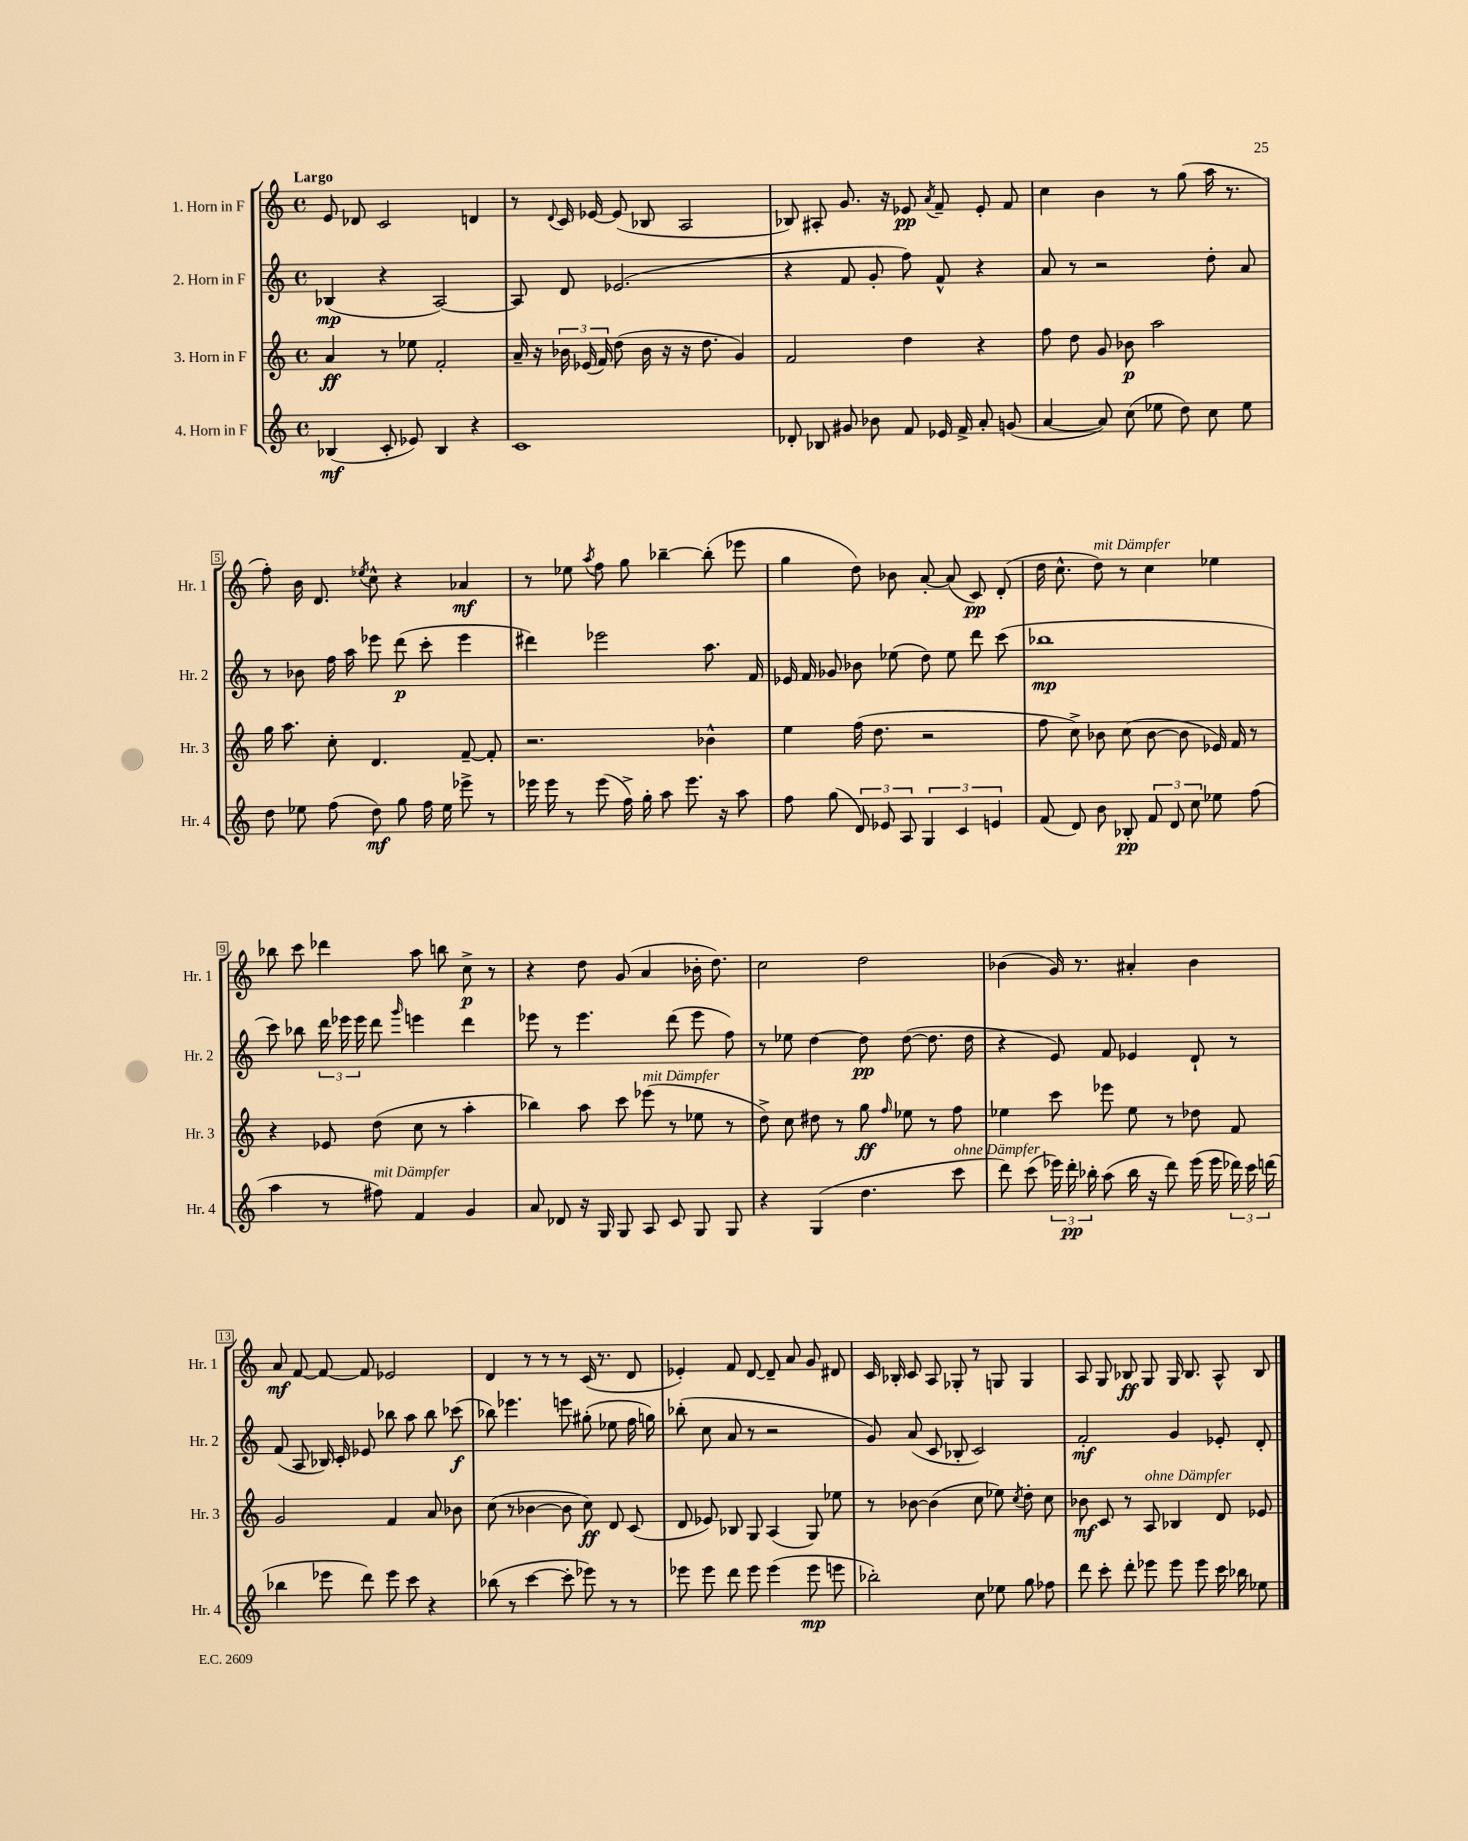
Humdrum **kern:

**kern	**dynam	**kern	**dynam	**kern	**dynam	**kern	**dynam
*part4	*part4	*part3	*part3	*part2	*part2	*part1	*part1
*staff4	*staff4	*staff3	*staff3	*staff2	*staff2	*staff1	*staff1
*I"4. Horn in F	*	*I"3. Horn in F	*	*I"2. Horn in F	*	*I"1. Horn in F	*
*I'Hr. 4	*	*I'Hr. 3	*	*I'Hr. 2	*	*I'Hr. 1	*
*clefG2	*	*clefG2	*	*clefG2	*	*clefG2	*
*k[]	*	*k[]	*	*k[]	*	*k[]	*
*M4/4	*	*M4/4	*	*M4/4	*	*M4/4	*
*met(c)	*	*met(c)	*	*met(c)	*	*met(c)	*
=1	=1	=1	=1	=1	=1	=1	=1
!	!	!	!	!	!	!LO:TX:a:B:t=Largo	!
(4B-X/	mf	4a/	ff	(4B-X/	mp	8e/	.
.	.	.	.	.	.	8d-X/	.
8c'/	.	8r	.	4r	.	2c/	.
8e-X/)	.	8ee-X\	.	.	.	.	.
4B-/	.	2f'/	.	[2A/)	.	.	.
4r	.	.	.	.	.	4dn/	.
=2	=2	=2	=2	=2	=2	=2	=2
1c	.	16a~/	.	8A/]	.	8r	.
.	.	16r	.	.	.	.	.
.	.	.	.	.	.	8qqd/	.
.	.	24b-X\	.	8d/	.	16c/	.
.	.	(24e-X/	.	.	.	.	.
.	.	.	.	.	.	[16e-X/	.
.	.	24f/)	.	.	.	.	.
.	.	(8dd\	.	(2.e-X/	.	(8e-/]	.
.	.	16b-\	.	.	.	8B-X/	.
.	.	16r	.	.	.	.	.
.	.	16r	.	.	.	2A/	.
.	.	8.dd\	.	.	.	.	.
.	.	4g/)	.	.	.	.	.
=3	=3	=3	=3	=3	=3	=3	=3
8d-X'/	.	2f/	.	4r	.	8B-X/)	.
8B-X/	.	.	.	.	.	8A#X'/	.
8g#X/	.	.	.	8f/	.	8.g/	.
8b-X\	.	.	.	8g'/	.	.	.
.	.	.	.	.	.	16r	.
8f/	.	4dd\	.	8ff\)	.	8e-X/	pp
.	.	.	.	.	.	8qa/	.
16e-X/	.	.	.	8f^^/	.	8f~/	.
16f^/	.	.	.	.	.	.	.
8a'/	.	4r	.	4r	.	8e-'/	.
(8gn/	.	.	.	.	.	8f/	.
=4	=4	=4	=4	=4	=4	=4	=4
[4a/	.	8ff\	.	8a/	.	4cc\	.
.	.	8dd\	.	8r	.	.	.
8a/])	.	8g/	.	2r	.	4b\	.
(8cc\	.	8b-X\	p	.	.	.	.
8ee-X\	.	2aa\	.	.	.	8r	.
8dd\)	.	.	.	.	.	(8gg\	.
8cc\	.	.	.	8dd'\	.	16aa\	.
.	.	.	.	.	.	8.r	.
8ee-\	.	.	.	8a/	.	.	.
!!LO:LB:g=z
=5	=5	=5	=5	=5	=5	=5	=5
8dd\	.	16gg\	.	8r	.	8ff'\)	.
.	.	8.aa\	.	.	.	.	.
8ee-X\	.	.	.	8b-X\	.	16b\	.
.	.	.	.	.	.	8.d/	.
(8ff\	.	8cc'\	.	16ff\	.	.	.
.	.	.	.	16aa\	.	.	.
.	.	.	.	.	.	8qee-X/	.
8dd\)	mf	4.d/	.	8eee-X\	.	8cc^^\	.
8gg\	.	.	.	(8ddd\	p	4r	.
16ff\	.	.	.	8ccc'\	.	.	.
16ee-\	.	.	.	.	.	.	.
8eee-X^\	.	[8f~/	.	4eee-\	.	4a-X/	mf
8r	.	8f'/]	.	.	.	.	.
=6	=6	=6	=6	=6	=6	=6	=6
16eee-X\	.	2.r	.	4ddd#X\)	.	8r	.
16eee-\	.	.	.	.	.	.	.
8r	.	.	.	.	.	8ee-X\	.
.	.	.	.	.	.	8qaa/	.
(8eee-\	.	.	.	2eee-X\	.	8ff\	.
16ff^\)	.	.	.	.	.	8gg\	.
16gg'\	.	.	.	.	.	.	.
8aa\	.	.	.	.	.	[4bb-X~\	.
8.eee-\	.	.	.	.	.	.	.
.	.	4b-X^^\	.	8.aa\	.	(8bb-'\]	.
16r	.	.	.	.	.	.	.
8aa\	.	.	.	.	.	8eee-X\	.
.	.	.	.	16f/	.	.	.
=7	=7	=7	=7	=7	=7	=7	=7
8ff\	.	4ee\	.	16e-X/	.	4gg\	.
.	.	.	.	16f/	.	.	.
(8gg\	.	.	.	8g-X/	.	.	.
12d/)	.	(16ff\	.	8b-X\	.	8dd\)	.
.	.	8.dd\	.	.	.	.	.
12e-X/	.	.	.	.	.	.	.
.	.	.	.	(8ee-X\	.	8b-X\	.
12A/	.	.	.	.	.	.	.
6G/	.	2r	.	8dd\)	.	[8a'/	.
.	.	.	.	8ee-\	.	(8a/]	.
6c/	.	.	.	.	.	.	.
.	.	.	.	8ddd\	.	8c/)	pp
6en/	.	.	.	.	.	.	.
.	.	.	.	(8ccc\	.	(8d'/	.
=8	=8	=8	=8	=8	=8	=8	=8
(8f/	.	8ff\	.	1bb-X	mp	16dd\	.
.	.	.	.	.	.	8.cc^^\	.
8d/)	.	8cc^\)	.	.	.	.	.
!	!	!	!	!	!	!LO:TX:a:i:t=mit Dämpfer	!
8b\	.	8b-X\	.	.	.	8dd\)	.
8B-X'/	pp	(8cc\	.	.	.	8r	.
12f/	.	[8b-\	.	.	.	4cc\	.
12d/	.	.	.	.	.	.	.
.	.	8b-\]	.	.	.	.	.
12cc\	.	.	.	.	.	.	.
8ee-X\	.	16e-X/)	.	.	.	4ee-X\	.
.	.	16f/	.	.	.	.	.
(8ff\	.	8r	.	.	.	.	.
!!LO:LB:g=z
=9	=9	=9	=9	=9	=9	=9	=9
4aa\	.	4r	.	8ccc\)	.	8bb-X\	.
.	.	.	.	8bb-X\	.	8ccc\	.
8r	.	8e-X/	.	24ddd\	.	4ddd-X\	.
.	.	.	.	24eee-X\	.	.	.
.	.	.	.	24eee-\	.	.	.
!LO:TX:a:i:t=mit Dämpfer	!	!	!	!	!	!	!
8ff#X\)	.	(8dd\	.	8ddd\	.	.	.
.	.	.	.	16qqggg/	.	.	.
4f/	.	8cc\	.	4eeen\	.	8aa\	.
.	.	8r	.	.	.	8bbn\	.
4g/	.	4aa'\	.	4ddd\	.	8cc^\	p
.	.	.	.	.	.	8r	.
=10	=10	=10	=10	=10	=10	=10	=10
8a/	.	4bb-X\)	.	8eee-X\	.	4r	.
8d-X/	.	.	.	8r	.	.	.
16r	.	8aa\	.	4.eee-\	.	8dd\	.
16G/	.	.	.	.	.	.	.
8G/	.	8ccc\	.	.	.	(8g/	.
!	!	!LO:TX:a:i:t=mit Dämpfer	!	!	!	!	!
8A/	.	(8eee-X\	.	.	.	4a/	.
8c/	.	8r	.	(8ddd\	.	.	.
8G/	.	8ee-X\	.	8eee-\	.	16b-X'\	.
.	.	.	.	.	.	8.dd\)	.
8G/	.	8r	.	8ff\)	.	.	.
=11	=11	=11	=11	=11	=11	=11	=11
4r	.	8dd^\)	.	8r	.	2cc\	.
.	.	8cc\	.	8ee-X\	.	.	.
(4G/	.	8dd#X\	.	[4dd\	.	.	.
.	.	8r	.	.	.	.	.
4.dd\	.	8gg\	ff	8dd\]	pp	2dd\	.
.	.	16qqff/	.	.	.	.	.
.	.	8ee-X\	.	([8dd\	.	.	.
.	.	8r	.	8.dd\]	.	.	.
!LO:TX:a:i:t=ohne Dämpfer	!	!	!	!	!	!	!
8ccc\	.	8ff\	.	.	.	.	.
.	.	.	.	16dd\	.	.	.
=12	=12	=12	=12	=12	=12	=12	=12
8ddd\)	.	4ee-X\	.	4r	.	(4b-X\	.
(8ccc\	.	.	.	.	.	.	.
24eee-X\)	.	8ccc\	.	8e/)	.	16g/)	.
24ddd'\	pp	.	.	.	.	.	.
.	.	.	.	.	.	8.r	.
24bb-X'\	.	.	.	.	.	.	.
(8aa\	.	8eee-X\	.	8f/	.	.	.
16bb-\	.	8ee-\	.	4e-X/	.	4a#X'/	.
16r	.	.	.	.	.	.	.
8ddd\)	.	8r	.	.	.	.	.
(16eee-\	.	8dd-X\	.	8d`/	.	4b-\	.
16eee-\	.	.	.	.	.	.	.
24ddd-X\)	.	8f/	.	8r	.	.	.
24ccc\	.	.	.	.	.	.	.
(24dddn\	.	.	.	.	.	.	.
!!LO:LB:g=z
=13	=13	=13	=13	=13	=13	=13	=13
4bb-X\	.	2g/	.	(8f/	.	8a/	mf
.	.	.	.	8A/	.	[8f/	.
8eee-X\	.	.	.	16B-X/)	.	8f/_	.
.	.	.	.	16c'/	.	.	.
8ddd\)	.	.	.	8e-X/	.	8f/]	.
8eee-\	.	4f/	.	8bb-X\	.	2e-X/	.
8ccc\	.	.	.	8aa\	.	.	.
4r	.	8a/	.	8bb-\	.	.	.
.	.	8b-X\	.	(8ccc-X\	f	.	.
=14	=14	=14	=14	=14	=14	=14	=14
(8bb-X\	.	(8cc\	.	8bb-X\)	.	4d/	.
8r	.	8r	.	4.eee-X\	.	.	.
[4ccc\	.	[4b-X\	.	.	.	8r	.
.	.	.	.	.	.	8r	.
8ccc'\]	.	8b-\]	.	8eeen\	.	8r	.
8eee-X\)	.	8cc\)	ff	(8gg#X'\	.	(16c/	.
.	.	.	.	.	.	8.r	.
8r	.	8d/	.	8ee-X\	.	.	.
8r	.	(8c/	.	16ff\	.	8d/	.
.	.	.	.	16ggn\)	.	.	.
=15	=15	=15	=15	=15	=15	=15	=15
8eee-X\	.	8d/	.	(8bb-X'\	.	4e-X'/)	.
8eee-\	.	8e-X/)	.	8cc\	.	.	.
8ddd\	.	8B-X/	.	8a/	.	8f/	.
8eee-\	.	8G/	.	8r	.	[8d/	.
(4eee-\	.	(4A/	.	2r	.	8d~/]	.
.	.	.	.	.	.	8a/	.
8eee-\	mp	8G/)	.	.	.	8g/	.
8eeen\	.	8ee-X\	.	.	.	8d#X/	.
=16	=16	=16	=16	=16	=16	=16	=16
2bb-X'\)	.	8r	.	8g/)	.	16c/	.
.	.	.	.	.	.	16B-X'/	.
.	.	[8b-X\	.	(8a/	.	8c/	.
.	.	(4b-\]	.	8c/	.	8A/	.
.	.	.	.	8B-X'/	.	8G-X'/	.
8cc\	.	8cc\	.	2c/)	.	8r	.
8ee-X\	.	8ee-X\)	.	.	.	8Gn/	.
.	.	8qcc/	.	.	.	.	.
8gg\	.	8dd'\	.	.	.	4G/	.
8ff-X\	.	8cc\	.	.	.	.	.
=17	=17	=17	=17	=17	=17	=17	=17
8ddd\	.	8b-X\	mf	2f'/	mf	8A/	.
8ccc'\	.	8c/	.	.	.	8G/	.
8ddd'\	.	8r	.	.	.	8B-X/	ff
!	!	!LO:TX:a:i:t=ohne Dämpfer	!	!	!	!	!
8eee-X\	.	8A/	.	.	.	8G/	.
8eee-\	.	4B-X/	.	4g/	.	16G/	.
.	.	.	.	.	.	8.B-/	.
8eee-\	.	.	.	.	.	.	.
16ccc\	.	8d/	.	8e-X'/	.	8A^^/	.
16bb-X\	.	.	.	.	.	.	.
8ee-X\	.	8e-X/	.	8d'/	.	8B-/	.
==	==	==	==	==	==	==	==
*-	*-	*-	*-	*-	*-	*-	*-
